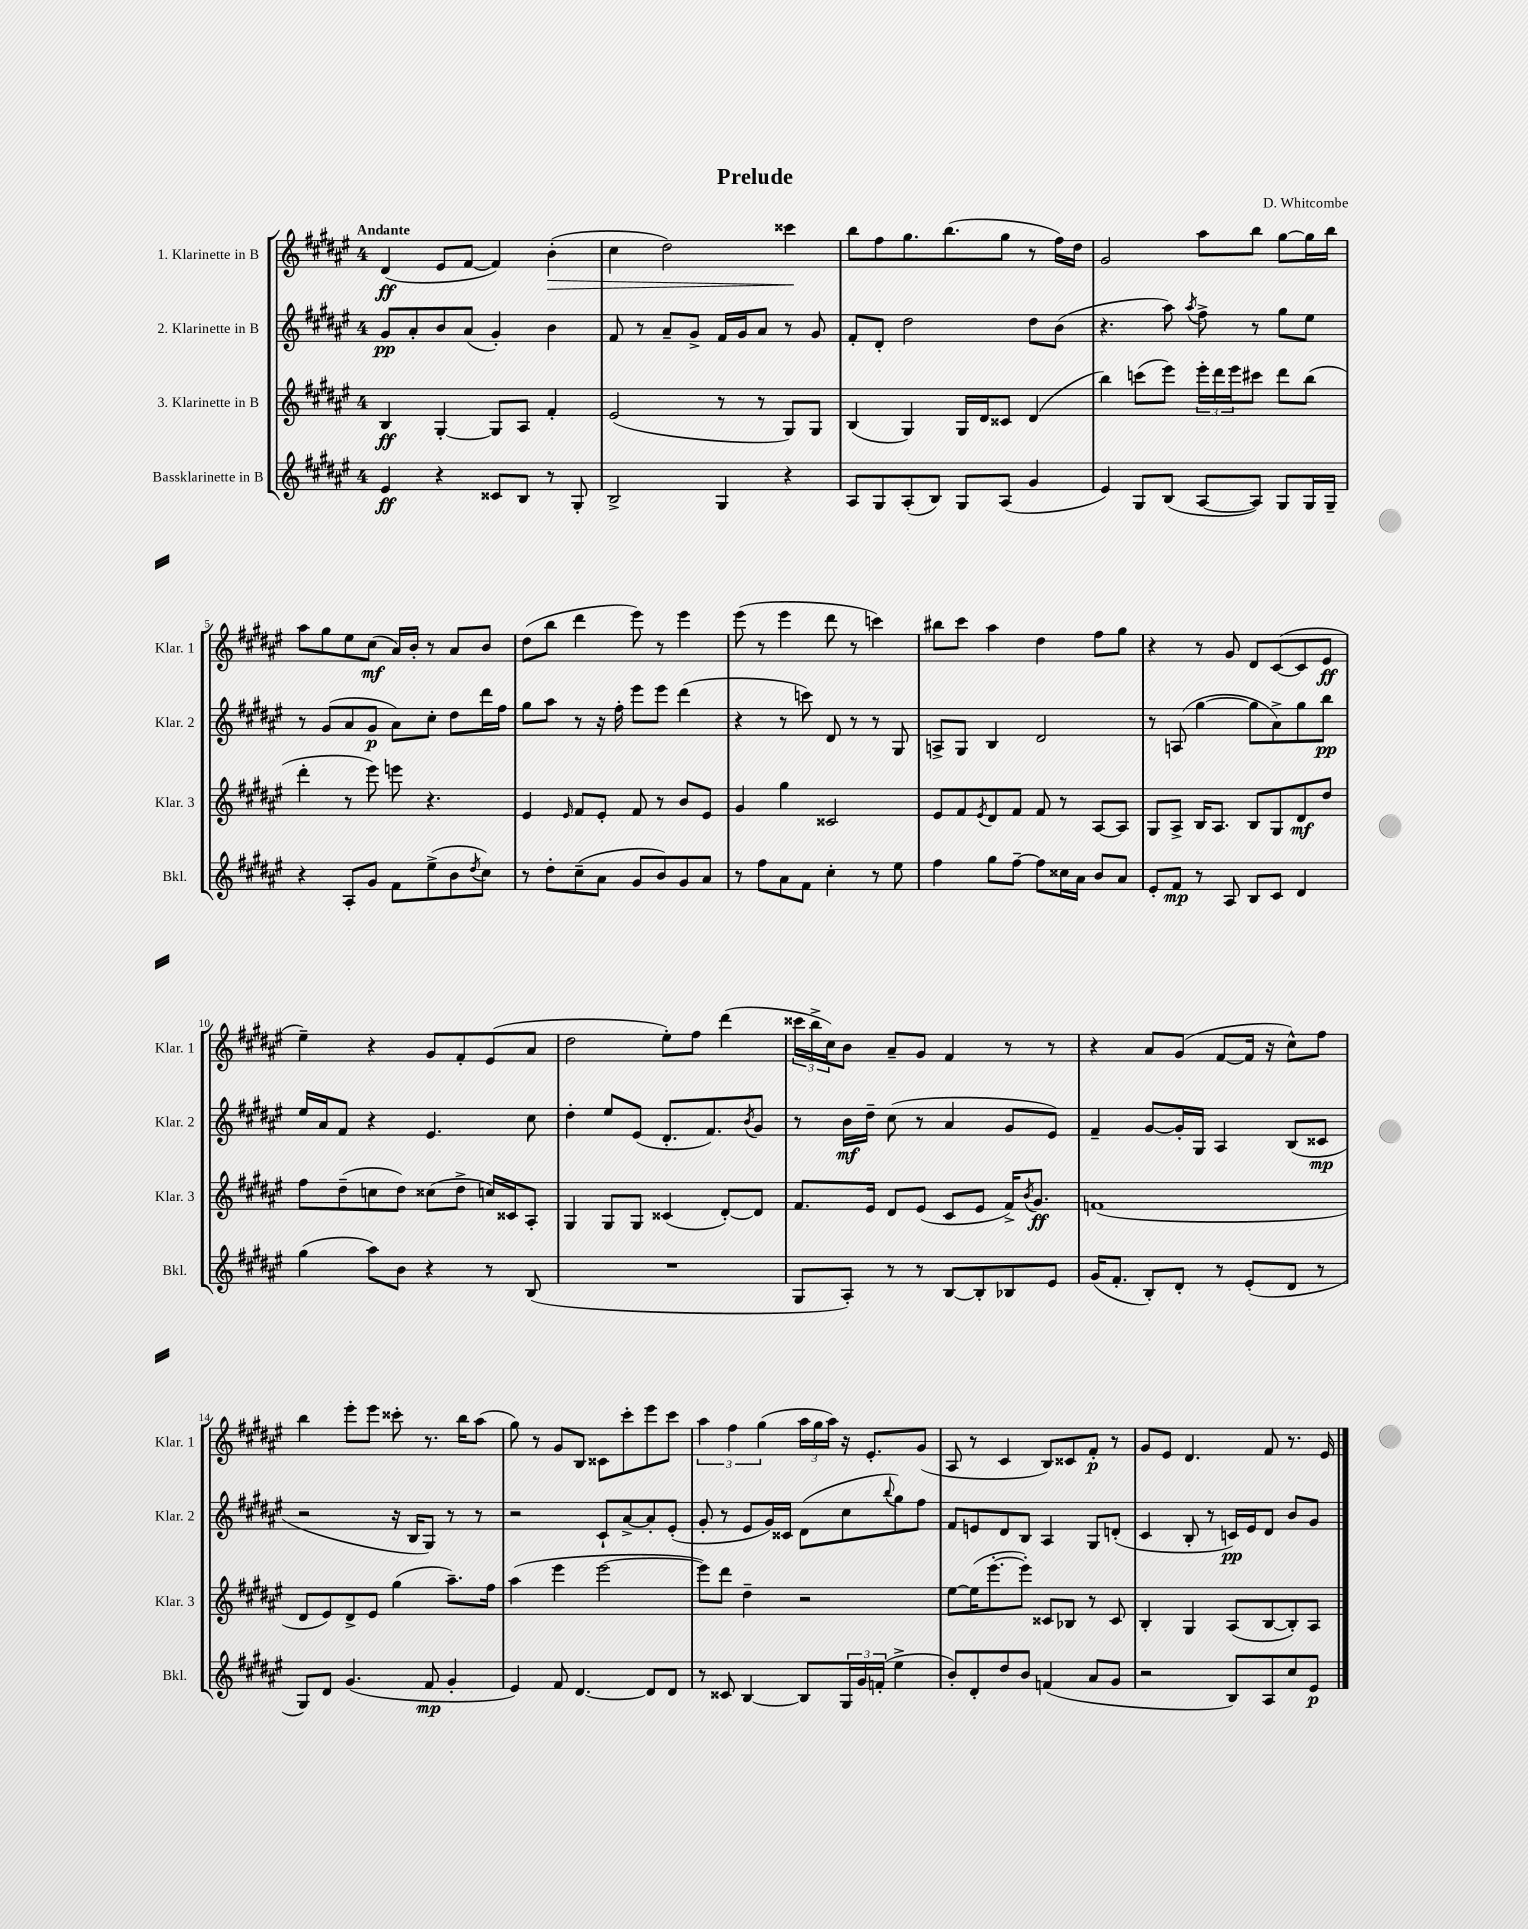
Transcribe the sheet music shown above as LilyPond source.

\header { title = "Prelude" composer = "D. Whitcombe" }
<<
\new StaffGroup <<
\new Staff = "s0" \with { instrumentName = "1. Klarinette in B" shortInstrumentName = "Klar. 1" } {
    \clef treble \key fis \major \once \override Staff.TimeSignature.style = #'single-digit \time 4/4 \tempo "Andante"
    dis'4\ff( eis'8 fis'8~ fis'4) b'4-.\>( |
    cis''4 dis''2) cisis'''4\! |
    b''8 fis''8 gis''8. b''8.( gis''8 r8 fis''16) dis''16 |
    gis'2 ais''8 b''8 gis''8~ gis''16 b''16 |
    ais''8 gis''8 eis''8 cis''8\mf( ais'16) b'16-. r8 ais'8 b'8 |
    dis''8( b''8 dis'''4 eis'''8) r8 eis'''4 |
    eis'''8( r8 eis'''4 dis'''8 r8 c'''4) |
    bis''8 cis'''8 ais''4 dis''4 fis''8 gis''8 |
    r4 r8 gis'8 dis'8 cis'8~( cis'8 eis'8\ff |
    eis''4--) r4 gis'8 fis'8-. eis'8( ais'8 |
    dis''2 eis''8-.) fis''8 dis'''4( |
    \tuplet 3/2 { cisis'''16 b''16-> cis''16) } b'8 ais'8-- gis'8 fis'4 r8 r8 |
    r4 ais'8 gis'8( fis'8~ fis'16 r16 cis''8-^) fis''8 |
    b''4 eis'''8-. eis'''8 cisis'''8-. r8. b''16 ais''8( |
    gis''8) r8 gis'8 b8 cisis'8 cis'''8-. eis'''8 cis'''8 |
    \tuplet 3/2 { ais''4 fis''4 gis''4( } \tuplet 3/2 { ais''16 gis''16 ais''16) } r16 eis'8.-. gis'8( |
    ais8 r8 cis'4 b8) cisis'8 fis'8-.\p r8 |
    gis'8 eis'8 dis'4. fis'8 r8. eis'16 \bar "|." |
}
\new Staff = "s1" \with { instrumentName = "2. Klarinette in B" shortInstrumentName = "Klar. 2" } {
    \clef treble \key fis \major \once \override Staff.TimeSignature.style = #'single-digit \time 4/4
    gis'8\pp ais'8-. b'8 ais'8( gis'4-.) b'4 |
    fis'8 r8 ais'8-- gis'8-> fis'16 gis'16 ais'8 r8 gis'8 |
    fis'8-. dis'8-. dis''2 dis''8 b'8( |
    r4. ais''8) \acciaccatura { ais''8 } fis''8-> r8 gis''8 eis''8 |
    r8 gis'8( ais'8 gis'8\p ais'8) cis''8-. dis''8 dis'''16 fis''16 |
    gis''8 ais''8 r8 r16 fis''16-. eis'''8 eis'''8 dis'''4( |
    r4 r8 c'''8) dis'8 r8 r8 gis8 |
    a8-> gis8 b4 dis'2 |
    r8 a8( gis''4~ gis''8 ais'8->) gis''8 b''8\pp |
    eis''16 ais'16 fis'8 r4 eis'4. cis''8 |
    dis''4-. eis''8 eis'8( dis'8.-. fis'8.) \acciaccatura { b'8 } gis'8 |
    r8 b'16\mf dis''16-- cis''8( r8 ais'4 gis'8 eis'8) |
    fis'4-- gis'8~ gis'16-. gis16 ais4 b8( cisis'8\mp |
    r2 r16 b16 gis8) r8 r8 |
    r2 cis'8-! ais'8~-> ais'8-. eis'8-.( |
    gis'8-. r8 eis'8 gis'16) cisis'16 dis'8( cis''8 \appoggiatura { b''8 } gis''8) fis''8 |
    fis'8 e'8 dis'8 b8 ais4 gis8 d'8-.( |
    cis'4 b8-. r8 c'16\pp) eis'16 dis'8 b'8 gis'8 \bar "|." |
}
\new Staff = "s2" \with { instrumentName = "3. Klarinette in B" shortInstrumentName = "Klar. 3" } {
    \clef treble \key fis \major \once \override Staff.TimeSignature.style = #'single-digit \time 4/4
    b4\ff gis4~-. gis8 ais8 fis'4-. |
    eis'2( r8 r8 gis8) gis8 |
    b4( gis4) gis16 dis'16 cisis'8 dis'4( |
    b''4) c'''8( eis'''8) \tuplet 3/2 { eis'''16-. dis'''16 eis'''16 } cis'''8 dis'''8 b''8( |
    dis'''4-. r8 eis'''8) e'''8 r4. |
    eis'4 \grace { eis'16 } fis'8 eis'8-. fis'8 r8 b'8 eis'8 |
    gis'4 gis''4 cisis'2 |
    eis'8 fis'8 \acciaccatura { eis'8 } dis'8 fis'8 fis'8 r8 ais8~ ais8 |
    gis8 ais8-> b16 ais8. b8 gis8 dis'8\mf dis''8 |
    fis''8 dis''8--( c''8 dis''8) cisis''8( dis''8-> c''16) cisis'16 ais8-. |
    gis4 gis8 gis8 cisis'4( dis'8~-.) dis'8 |
    fis'8. eis'16 dis'8 eis'8( cis'8 eis'8 fis'16->) \acciaccatura { b'8 } gis'8.\ff |
    f'1( |
    dis'8 eis'8) dis'8-> eis'8 gis''4( ais''8.--) fis''16 |
    ais''4( eis'''4 eis'''2~ |
    eis'''8) dis'''8 dis''4-- r2 |
    eis''8~ eis''16( eis'''8.~-. eis'''8-.) cisis'8 bes8 r8 cisis'8 |
    b4-. gis4 ais8( b8~ b8-.) ais8 \bar "|." |
}
\new Staff = "s3" \with { instrumentName = "Bassklarinette in B" shortInstrumentName = "Bkl." } {
    \clef treble \key fis \major \once \override Staff.TimeSignature.style = #'single-digit \time 4/4
    eis'4\ff r4 cisis'8 b8 r8 gis8-. |
    b2-> gis4 r4 |
    ais8 gis8 ais8-.( b8) gis8 ais8( gis'4 |
    eis'4) gis8 b8( ais8~ ais8) gis8 gis16 gis16-- |
    r4 ais8-. gis'8 fis'8 eis''8->( b'8 \acciaccatura { dis''8 } cis''8) |
    r8 dis''8-. cis''8--( ais'8 gis'8 b'8) gis'8 ais'8 |
    r8 fis''8 ais'8 fis'8 cis''4-. r8 eis''8 |
    fis''4 gis''8 fis''8~-- fis''8 cisis''16 ais'16 b'8 ais'8 |
    eis'8-. fis'8\mp r8 ais8 b8 cis'8 dis'4 |
    gis''4( ais''8) b'8 r4 r8 b8( |
    R1 |
    gis8 ais8-.) r8 r8 b8~ b8-. bes8 eis'8 |
    gis'16( fis'8.-. b8-.) dis'8-. r8 eis'8-.( dis'8 r8 |
    gis8) dis'8 gis'4.( fis'8\mp gis'4-. |
    eis'4) fis'8 dis'4.~ dis'8 dis'8 |
    r8 cisis'8 b4~ b8 \tuplet 3/2 { gis16 gis'16 f'16-.( } eis''4-> |
    b'8-.) dis'8-. dis''8 b'8 f'4( ais'8 gis'8 |
    r2 b8) ais8 cis''8 eis'8\p \bar "|." |
}
>>
>>
